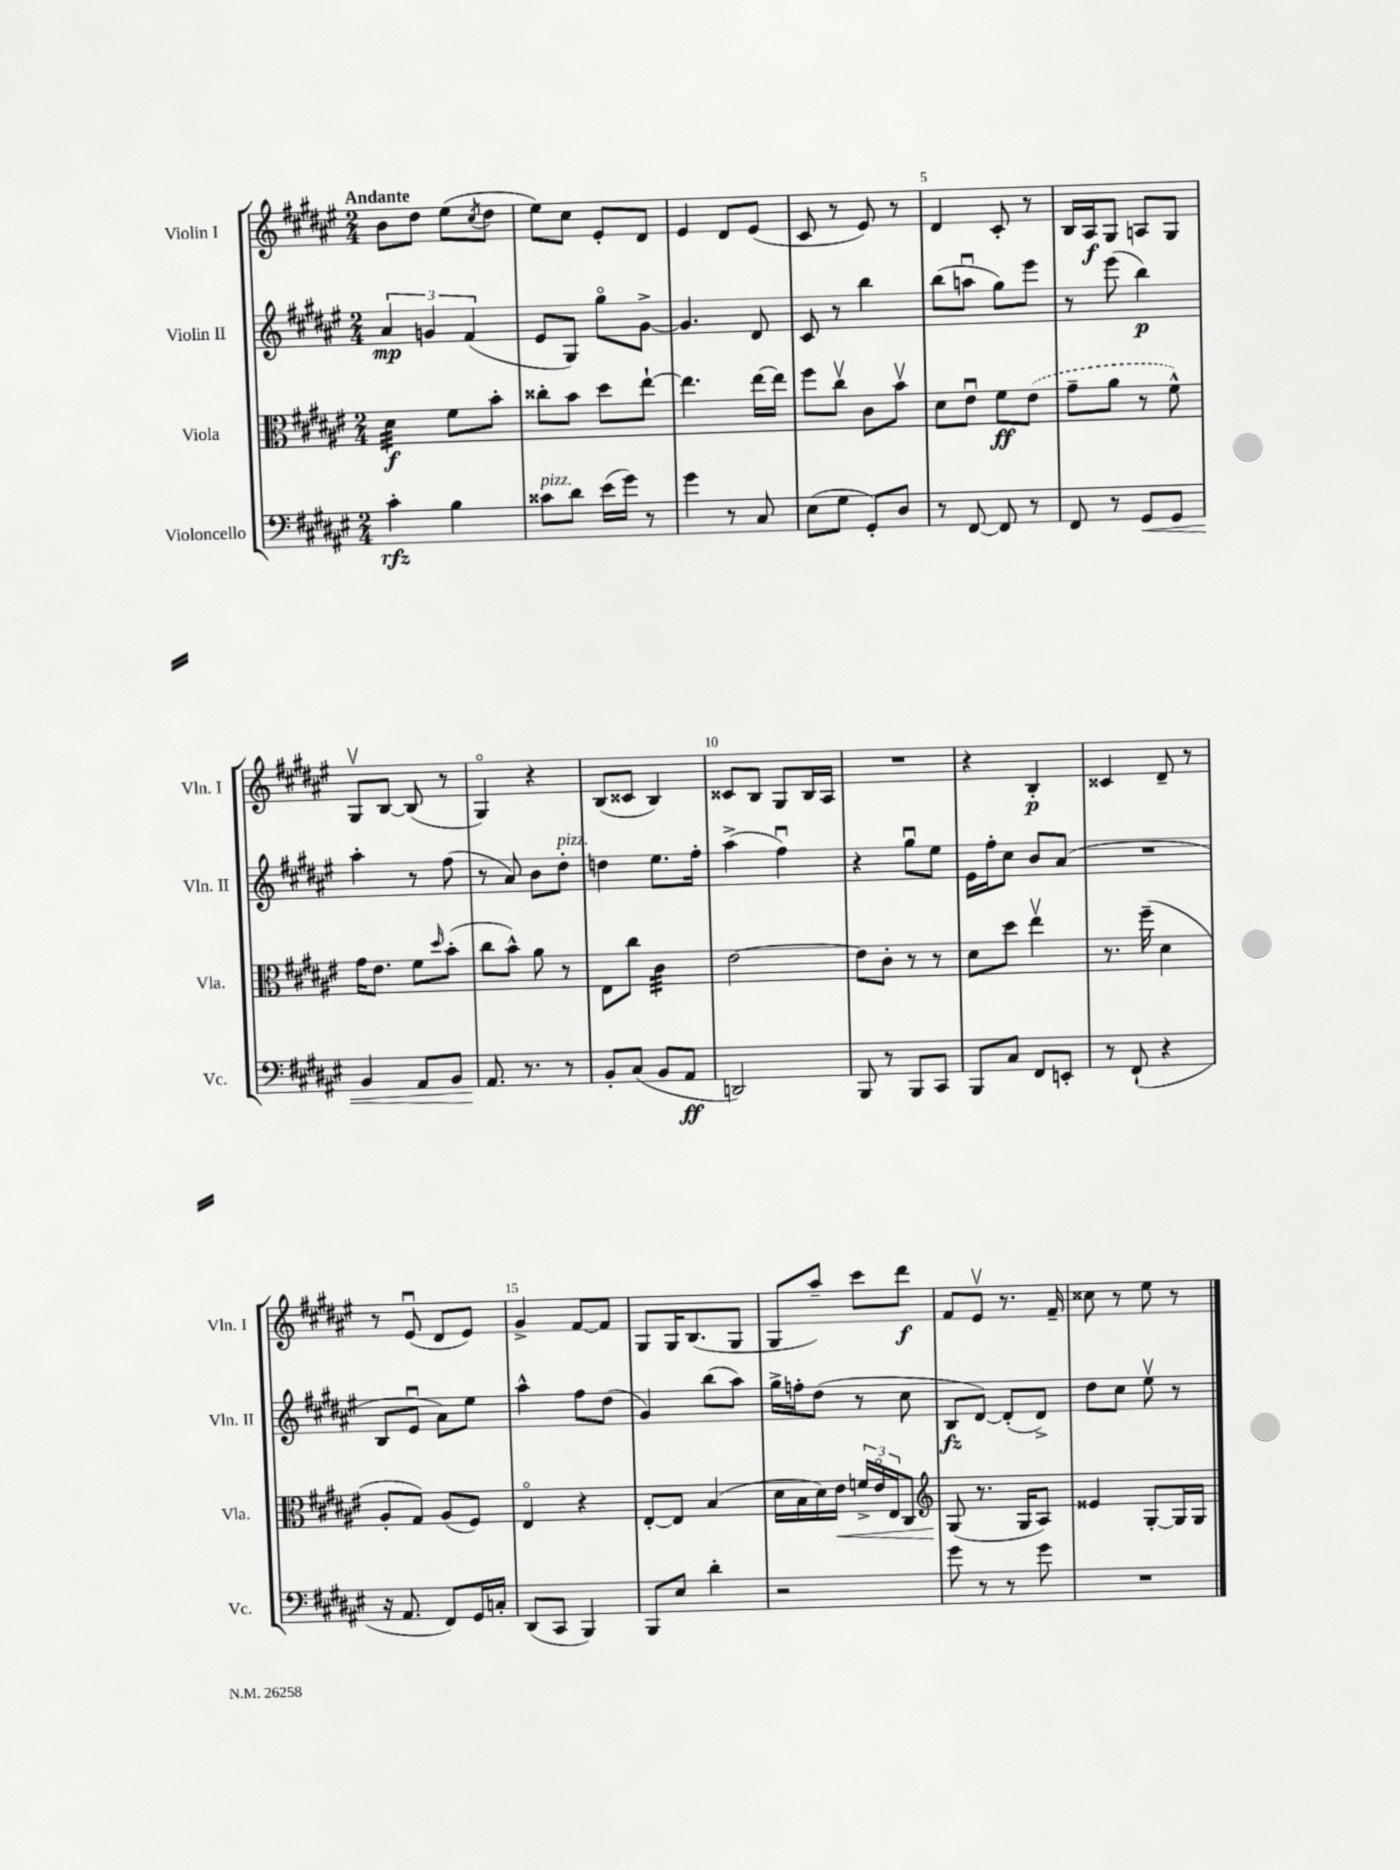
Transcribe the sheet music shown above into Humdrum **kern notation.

**kern	**dynam	**kern	**dynam	**kern	**dynam	**kern	**dynam
*part4	*part4	*part3	*part3	*part2	*part2	*part1	*part1
*staff4	*staff4	*staff3	*staff3	*staff2	*staff2	*staff1	*staff1
*I"Violoncello	*	*I"Viola	*	*I"Violin II	*	*I"Violin I	*
*I'Vc.	*	*I'Vla.	*	*I'Vln. II	*	*I'Vln. I	*
*clefF4	*	*clefC3	*	*clefG2	*	*clefG2	*
*k[f#c#g#d#a#e#]	*	*k[f#c#g#d#a#e#]	*	*k[f#c#g#d#a#e#]	*	*k[f#c#g#d#a#e#]	*
*M2/4	*	*M2/4	*	*M2/4	*	*M2/4	*
=1	=1	=1	=1	=1	=1	=1	=1
!	!	!	!	!	!	!LO:TX:a:B:t=Andante	!
*	*	*tremolo	*	*	*	*	*
4c#'\	rfz	32d#\LLL	f	6a#/	mp	8b\L	.
.	.	32d#\	.	.	.	.	.
.	.	32d#\	.	.	.	.	.
.	.	32d#\	.	.	.	.	.
.	.	32d#\	.	.	.	8dd#\J	.
.	.	32d#\	.	.	.	.	.
.	.	.	.	6gn/	.	.	.
.	.	32d#\	.	.	.	.	.
.	.	32d#\JJJ	.	.	.	.	.
*	*	*Xtremolo	*	*	*	*	*
4B\	.	8f#\L	.	.	.	(8ee#\L	.
.	.	.	.	(6f#/	.	.	.
.	.	.	.	.	.	8qcc#/	.
.	.	8b'\J	.	.	.	8dd#\J	.
=2	=2	=2	=2	=2	=2	=2	=2
!LO:TX:a:i:t=pizz.	!	!	!	!	!	!	!
8c##X\L	.	8cc##X'\L	.	8e#/L	.	8ee#\L)	.
8d#\J	.	8b\J	.	8G#/J)	.	8cc#\J	.
(16e#\LL	.	8dd#\L	.	8gg#\L	.	8e#'/L	.
16g#\JJ)	.	.	.	.	.	.	.
8r	.	[8ee#`\J	.	[8g#^\J	.	8d#/J	.
=3	=3	=3	=3	=3	=3	=3	=3
4g#\	.	4.ee#\]	.	4.g#/]	.	4e#/	.
8r	.	.	.	.	.	8d#/L	.
8C#/	.	[16ee#\LL	.	8d#/	.	(8e#/J	.
.	.	16ee#\JJ]	.	.	.	.	.
=4	=4	=4	=4	=4	=4	=4	=4
(8E#\L	.	8ff#\L	.	8c#/	.	8c#/	.
8G#\J	.	8cc#v\J	.	8r	.	8r	.
8GG#'/L)	.	8c#\L	.	4bb\	.	8e#/)	.
8D#/J	.	8bv\J	.	.	.	8r	.
=5	=5	=5	=5	=5	=5	=5	=5
8r	.	8d#\L	.	(8bb\L	.	4d#/	.
[8FF#/	.	8e#u\J	.	8aanu\J	.	.	.
8FF#/]	.	8f#\L	ff	8gg#\L)	.	8c#'/	.
8r	.	(8e#\J	.	8eee#\J	.	8r	.
=6	=6	=6	=6	=6	=6	=6	=6
8FF#/	.	8g#~\L	.	8r	.	16B/LL	.
.	.	.	.	.	.	16A#/J	f
8r	.	8a#\J	.	(8eee#\	.	8G#/J	.
!	!LO:HP:b	!	!	!	!	!	!
8GG#/L	<	8r	.	4bb\)	p	8An/L	.
8GG#/J	.	8f#^^\)	.	.	.	8G#/J	.
!!LO:LB:g=z
=7	=7	=7	=7	=7	=7	=7	=7
4BB/	.	16g#\KL	.	4aa#'\	.	8G#v/L	.
.	.	8.e#\J	.	.	.	.	.
.	.	.	.	.	.	[8B/J	.
8AA#/L	.	8f#\L	.	8r	.	(8B/]	.
.	.	16qqdd#/	.	.	.	.	.
8BB/J	.	(8b'\J	.	(8ff#\	.	8r	.
=8	=8	=8	=8	=8	=8	=8	=8
8.AA#/	.	8cc#\L	.	8r	.	4G#/)	.
.	.	8b^^\J)	.	8a#/)	.	.	.
8.r	[	.	.	.	.	.	.
.	.	8a#\	.	8b\L	.	4r	.
!	!	!	!	!LO:TX:a:i:t=pizz.	!	!	!
8r	.	8r	.	8dd#'\J	.	.	.
=9	=9	=9	=9	=9	=9	=9	=9
8BB'/L	.	8E#\L	.	4ddn\	.	(8B/L	.
(8C#/J	.	8cc#\J	.	.	.	8c##X/J	.
*	*	*tremolo	*	*	*	*	*
8BB/L	.	32c#\LLL	.	8.ee#\L	.	4B/)	.
.	.	32c#\	.	.	.	.	.
.	.	32c#\	.	.	.	.	.
.	.	32c#\	.	.	.	.	.
8AA#/J	ff	32c#\	.	.	.	.	.
.	.	32c#\	.	.	.	.	.
.	.	32c#\	.	16ff#'\Jk	.	.	.
.	.	32c#\JJJ	.	.	.	.	.
*	*	*Xtremolo	*	*	*	*	*
=10	=10	=10	=10	=10	=10	=10	=10
2DDn/)	.	[2e#\	.	(4aa#^\	.	8c##X/L	.
.	.	.	.	.	.	8B/J	.
.	.	.	.	4ff#u\)	.	8G#/L	.
.	.	.	.	.	.	16B/L	.
.	.	.	.	.	.	16A#/JJ	.
=11	=11	=11	=11	=11	=11	=11	=11
8BBB/	.	8e#\L]	.	4r	.	2r	.
8r	.	8c#'\J	.	.	.	.	.
8BBB/L	.	8r	.	8gg#u\L	.	.	.
8CC#/J	.	8r	.	8ee#\J	.	.	.
=12	=12	=12	=12	=12	=12	=12	=12
8BBB/L	.	8d#\L	.	16e#\LL	.	4r	.
.	.	.	.	16ff#'\J	.	.	.
8C#/J	.	8dd#\J	.	8cc#\J	.	.	.
8FF#/L	.	4ee#v\	.	8b/L	.	4B'/	p
8EEn'/J	.	.	.	(8a#/J	.	.	.
=13	=13	=13	=13	=13	=13	=13	=13
8r	.	8.r	.	2r	.	4c##X/	.
(8FF#`/	.	.	.	.	.	.	.
.	.	(16ff#~\	.	.	.	.	.
4r	.	4d#\	.	.	.	8d#~/	.
.	.	.	.	.	.	8r	.
!!LO:LB:g=z
=14	=14	=14	=14	=14	=14	=14	=14
16r	.	8A#'/L	.	8B/L	.	8r	.
8.AA#/	.	.	.	.	.	.	.
.	.	8G#/J)	.	8e#u/J	.	(8e#u/	.
8FF#/L)	.	(8A#/L	.	8a#\L)	.	8d#/L	.
16GG#/L	.	8F#/J)	.	8ee#\J	.	8e#/J)	.
16Cn'/JJ	.	.	.	.	.	.	.
=15	=15	=15	=15	=15	=15	=15	=15
(8DD#/L	.	4E#/	.	4aa#^^\	.	4g#^/	.
8CC#/J	.	.	.	.	.	.	.
4BBB/)	.	4r	.	8ff#\L	.	[8f#/L	.
.	.	.	.	(8dd#\J	.	8f#/J]	.
=16	=16	=16	=16	=16	=16	=16	=16
8BBB/L	.	[8E#'/L	.	4g#/)	.	8G#/L	.
8E#/J	.	8E#/J]	.	.	.	16G#/K	.
.	.	.	.	.	.	(8.B/	.
4d#'\	.	(4B/	.	(8bb\L	.	.	.
.	.	.	.	8aa#\J)	.	8G#/J	.
=17	=17	=17	=17	=17	=17	=17	=17
2r	.	16d#\LL	.	16gg#^\LL	.	8G#/L	.
.	.	16B\	.	16ffn'\J	.	.	.
.	.	16d#\)	.	(8dd#\J	.	8aa#~/J)	.
!	!	!	!LO:HP:b	!	!	!	!
.	.	16e#\JJ	<	.	.	.	.
.	.	24fn^/LL	.	8r	.	8ccc#\L	.
.	.	24e#/	.	.	.	.	.
.	.	24E#/J	.	.	.	.	.
.	.	8C#/J	.	8cc#\	.	8ddd#\J	f
=18	=18	=18	=18	=18	=18	=18	=18
*	*	*clefG2	*	*	*	*	*
8g#\	.	(8G#/	.	8B/L	fz	8f#/L	.
8r	.	8.r	[	[8d#/J)	.	8e#v/J	.
8r	.	.	.	(8d#'/L]	.	8.r	.
.	.	16G#/KL	.	.	.	.	.
8g#\	.	8A#/J)	.	8d#^/J)	.	.	.
.	.	.	.	.	.	16f#~/	.
=19	=19	=19	=19	=19	=19	=19	=19
2r	.	4e##X/	.	8dd#\L	.	8cc##X\	.
.	.	.	.	8cc#\J	.	8r	.
.	.	[8G#'/L	.	8ee#v\	.	8ee#\	.
.	.	16G#/L]	.	8r	.	8r	.
.	.	16G#/JJ	.	.	.	.	.
==	==	==	==	==	==	==	==
*-	*-	*-	*-	*-	*-	*-	*-
